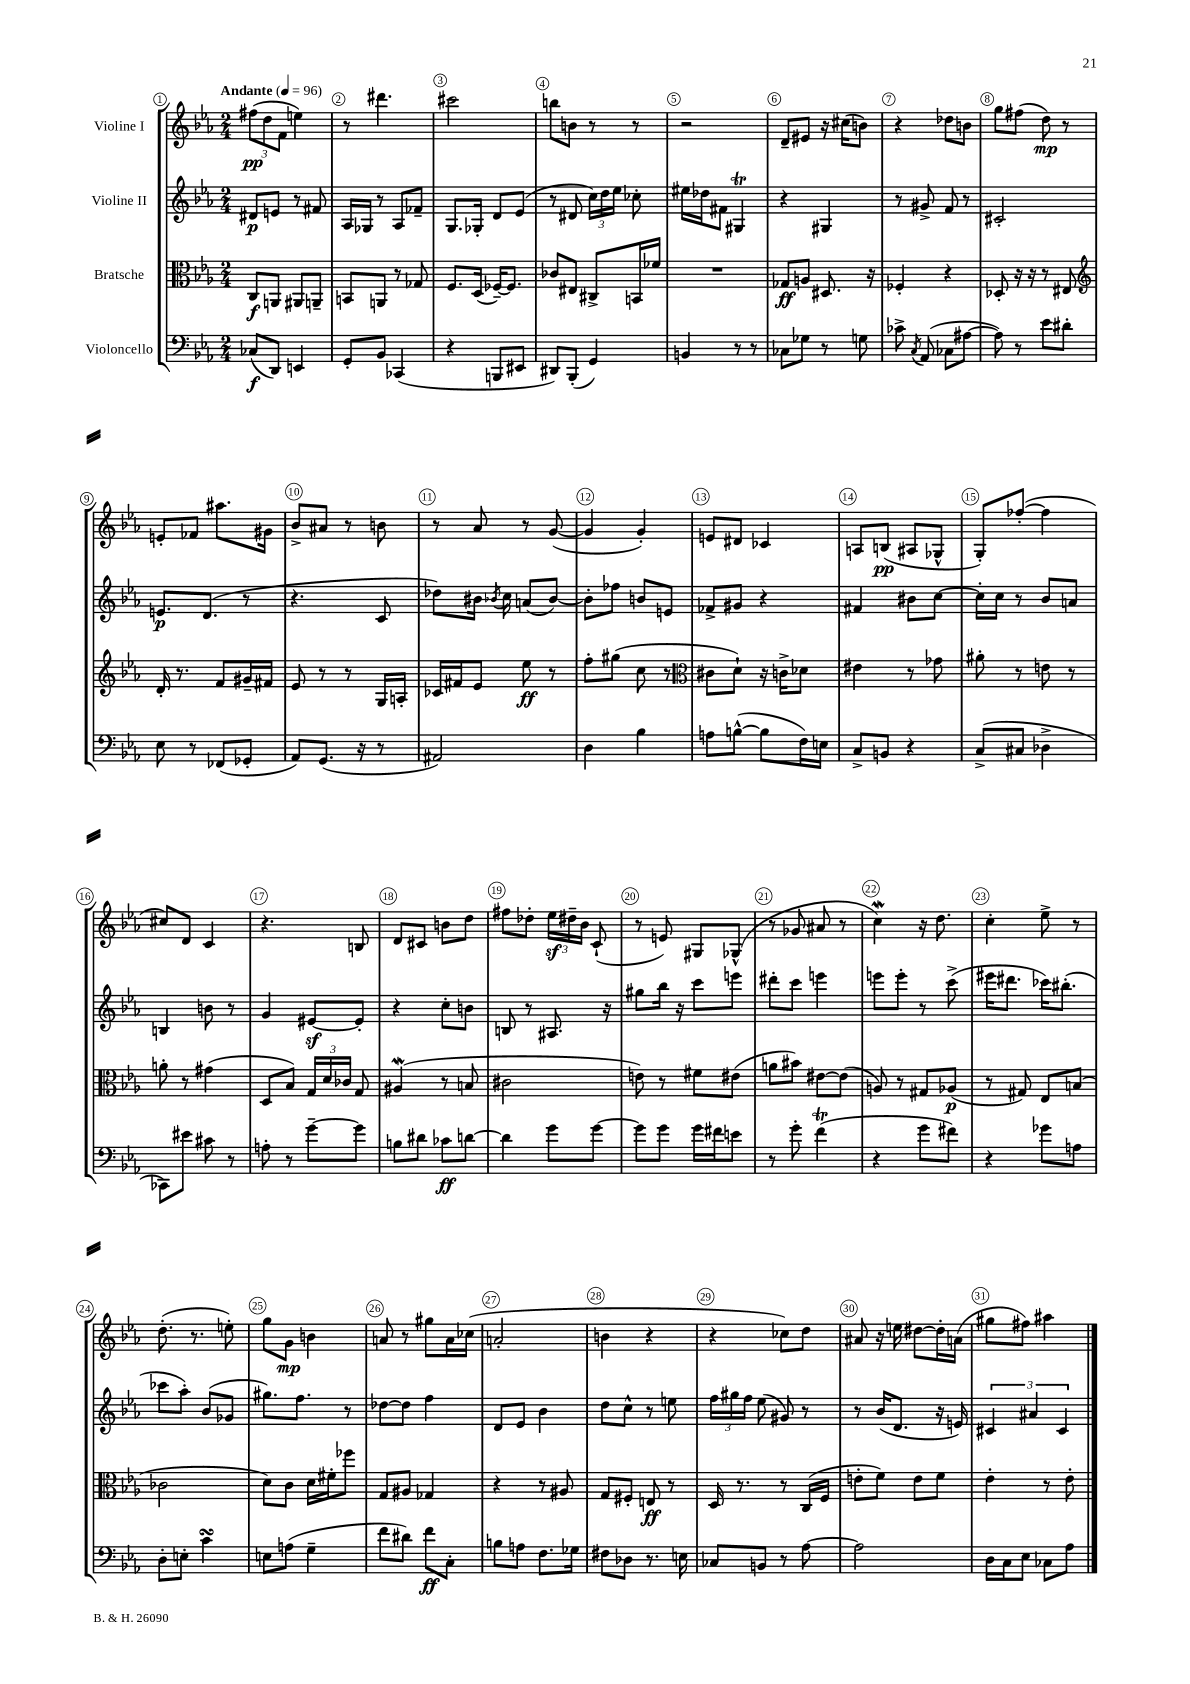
<<
\new StaffGroup <<
\new Staff = "s0" \with { instrumentName = "Violine I" } {
    \clef treble \key ees \major \numericTimeSignature \time 2/4 \tempo "Andante" 4 = 96
    \autoBeamOff \tuplet 3/2 { fis''8[\pp( d''8 f'8] } e''4) |
    r8 dis'''4. |
    cis'''2 |
    b''8[ b'8] r8 r8 |
    r2 |
    d'8[-- eis'8] r16 cis''16[( b'8]) |
    r4 des''8[ b'8] |
    g''8[ fis''8]( d''8\mp) r8 |
    e'8[-. fes'8] ais''8.[ gis'16] |
    bes'8[-> ais'8] r8 b'8 |
    r8 aes'8 r8 g'8~( |
    g'4 g'4-.) |
    e'8[ dis'8] ces'4 |
    a8[ b8]\pp( ais8[ ges8]-^ |
    g8[-.) fes''8]~-.( fes''4 |
    cis''8[) d'8] c'4 |
    r4. b8 |
    d'8[ cis'8] b'8[ d''8] |
    fis''8[ des''8]-. \tuplet 3/2 { ees''16[\sf dis''16-- bes'16] } c'8-!( |
    r8 e'8) gis8[ ges8]-^( |
    r8 ges'8 ais'8 r8 |
    c''4\mordent) r16 d''8. |
    c''4-. ees''8-> r8 |
    d''8.-.( r8. e''8-.) |
    g''8[ g'8]\mp b'4 |
    a'8 r8 gis''8[ a'16 ces''16]( |
    a'2-. |
    b'4 r4 |
    r4 ces''8[) d''8] |
    ais'8 r16 e''16 dis''8[~ dis''16-. a'16]( |
    gis''8[ fis''8]) ais''4 \bar "|." |
}
\new Staff = "s1" \with { instrumentName = "Violine II" } {
    \clef treble \key ees \major \numericTimeSignature \time 2/4
    \autoBeamOff dis'8[\p e'8] r8 fis'8 |
    aes16[ ges16] r8 aes8[ fes'8]-- |
    g8.[ ges16]-. d'8[ ees'8]( |
    r8 dis'8 \tuplet 3/2 { c''16[) d''16 ees''16] } ces''8-. |
    eis''16[ des''16 fis'8] gis4\trill |
    r4 gis4 |
    r8 gis'8-> f'8 r8 |
    cis'2-. |
    e'8.[\p d'8.]( r8 |
    r4. c'8 |
    des''8[) bis'16] \acciaccatura { bes'8 } c''16 a'8[( bes'8]~) |
    bes'8[-. fes''8] b'8[ e'8] |
    fes'8[-> gis'8] r4 |
    fis'4 bis'8[ c''8]~ |
    c''16[-. c''16] r8 bes'8[ a'8] |
    b4 b'8 r8 |
    g'4 eis'8[~\sf eis'8]-. |
    r4 c''8[-. b'8] |
    b8 r8 ais8. r16 |
    gis''8[ bes''16] r16 c'''8[ e'''8] |
    dis'''8[-. c'''8] e'''4 |
    e'''8[ e'''8]-. r8 c'''8->( |
    eis'''16[ dis'''8.] ces'''16[) bis''8.]-.( |
    ces'''8[ aes''8]-.) bes'8[( ges'8] |
    gis''8.[) f''8.] r8 |
    des''8[~ des''8] f''4 |
    d'8[ ees'8] bes'4 |
    d''8[ c''8]-^ r8 e''8 |
    \tuplet 3/2 { f''16[ gis''16 f''16] } ees''8( gis'8) r8 |
    r8 bes'16[( d'8.] r16 e'16) |
    \tuplet 3/2 { cis'4 ais'4 cis'4 } \bar "|." |
}
\new Staff = "s2" \with { instrumentName = "Bratsche" } {
    \clef alto \key ees \major \numericTimeSignature \time 2/4
    \autoBeamOff c8[\f a,8] ais,8[ a,8]-- |
    b,8[ a,8] r8 ges8 |
    f8.[ d16]( fes16[~--) fes8.] |
    ces'8[ eis8] cis8[-> b,16 fes'16] |
    R2 |
    ges8[\ff a8] dis8. r16 |
    fes4-. r4 |
    des8-. r16 r16 r8 eis8 |
    \clef treble d'16-. r8. f'8[ gis'16-- fis'16] |
    ees'8 r8 r8 g16[ a16]-. |
    ces'16[ fis'16 ees'8] ees''8\ff r8 |
    f''8[-. gis''8]( c''8 r8 |
    \clef alto cis'8[ d'8]-!) r16 c'16[-> des'8] |
    eis'4 r8 ges'8 |
    ais'8-. r8 e'8 r8 |
    a'8-. r8 gis'4( |
    d8[ bes8]) \tuplet 3/2 { g16[ d'16 ces'16] } g8 |
    ais4\mordent( r8 b8 |
    cis'2 |
    e'8) r8 fis'8[ eis'8]( |
    a'8[ bis'8]) eis'8[~ eis'8]( |
    a8) r8 gis8[ aes8]\p( |
    r8 gis8) ees8[ b8]( |
    ces'2 |
    d'8[) c'8] d'16[ fis'16-. fes''8] |
    g8[ ais8] ges4 |
    r4 r8 ais8 |
    g8[ fis8]-. e8\ff r8 |
    d16 r8. r8 c16[( f16] |
    e'8[-. f'8]) e'8[ f'8] |
    ees'4-. r8 ees'8-. \bar "|." |
}
\new Staff = "s3" \with { instrumentName = "Violoncello" } {
    \clef bass \key ees \major \numericTimeSignature \time 2/4
    \autoBeamOff ces8[\f( d,8]) e,4 |
    g,8[-. bes,8] ces,4( |
    r4 b,,8[ eis,8] |
    dis,8[) bes,,8]-.( g,4) |
    b,4 r8 r8 |
    ces8[ ges8] r8 g8 |
    ces'8-> \acciaccatura { c8 } aes,8( ces8[ ais8]~ |
    ais8) r8 ees'8[ dis'8]-. |
    ees8 r8 fes,8[( ges,8]-. |
    aes,8[) g,8.]( r16 r8 |
    ais,2) |
    d4 bes4 |
    a8[ b8]~-^( b8[ f16) e16] |
    c8[-> b,8] r4 |
    c8[->( cis8] des4-> |
    ces,8[) eis'8] cis'8 r8 |
    a8-. r8 g'8[~-- g'8] |
    b8[ dis'8] ces'8[\ff d'8]~ |
    d'4 g'8[ g'8]~ |
    g'8[ g'8] g'16[ fis'16 e'8] |
    r8 g'8-. f'4\trill( |
    r4 g'8[ fis'8]) |
    r4 ges'8[ a8] |
    d8[-. e8]-. c'4\turn |
    e8[ a8]( g4-- |
    f'8[ dis'8]) f'8[\ff c8]-. |
    b8[ a8] f8.[ ges16] |
    fis8[ des8] r8. e16 |
    ces8[ b,8] r8 aes8~ |
    aes2 |
    d16[ c16 ees8] ces8[ aes8] \bar "|." |
}
>>
>>
\layout { \context { \Score \override BarNumber.break-visibility = ##(#f #t #t) barNumberVisibility = #all-bar-numbers-visible \override BarNumber.stencil = #(make-stencil-circler 0.1 0.3 ly:text-interface::print) } }
